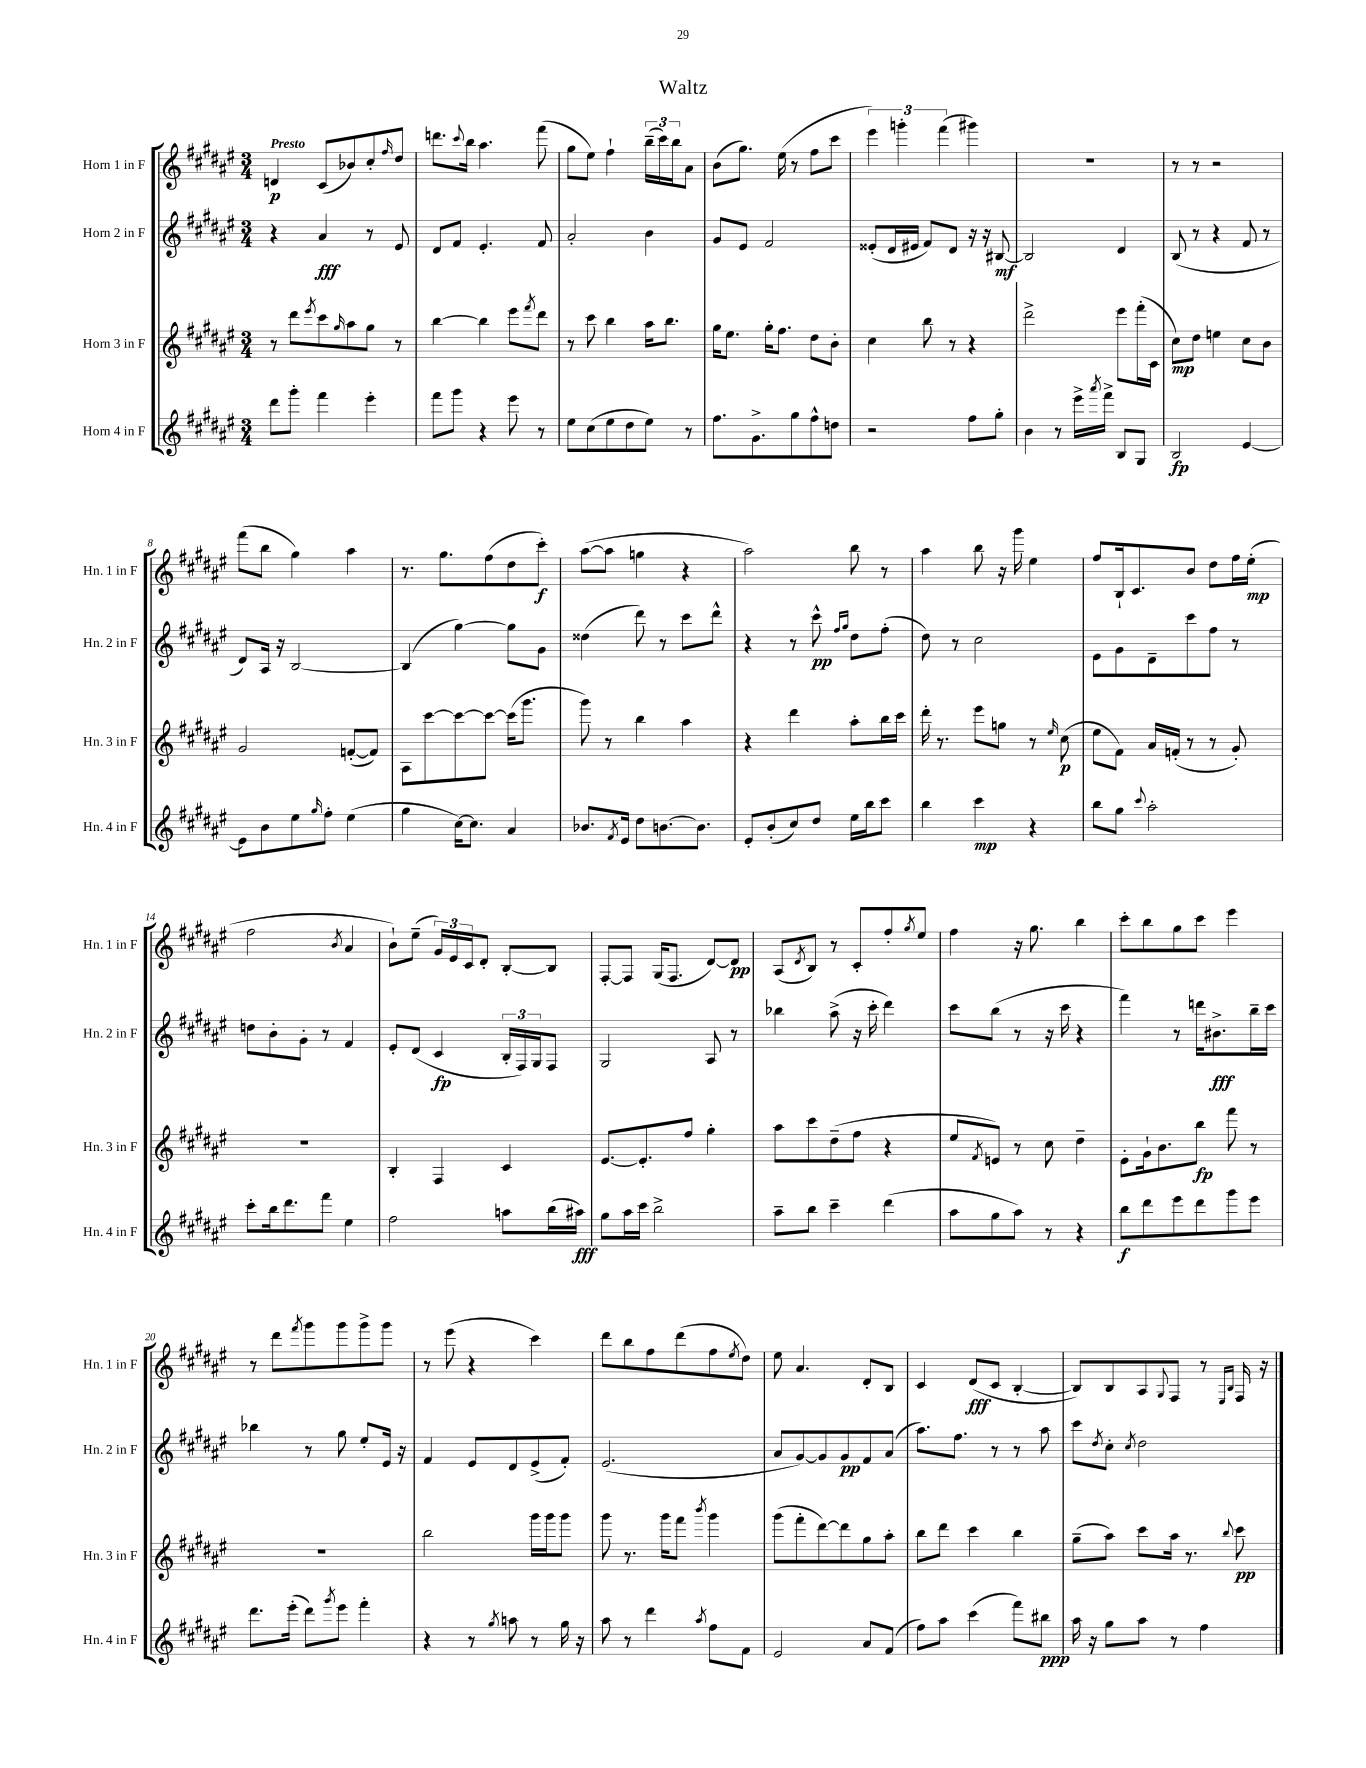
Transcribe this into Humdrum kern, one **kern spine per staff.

**kern	**kern	**kern	**kern
*staff4	*staff3	*staff2	*staff1
*clefG2	*clefG2	*clefG2	*clefG2
*k[f#c#g#d#a#e#]	*k[f#c#g#d#a#e#]	*k[f#c#g#d#a#e#]	*k[f#c#g#d#a#e#]
*M3/4	*M3/4	*M3/4	*M3/4
8ddd#	8r	4r	4d
8ggg#'	8ddd#	.	.
.	8qeee#	.	.
4fff#	8ccc#	4a#	(8c#
.	16qqgg#	.	.
.	8aa#	.	8b-)
4eee#'	8gg#	8r	8cc#'
.	.	.	16qqff#
.	8r	8e#	8dd#
=	=	=	=
8fff#	[4bb	8d#	8.ddd
8ggg#	.	8f#	.
.	.	.	8qqccc#
.	.	.	16bb
4r	4bb]	4.e#'	4.aa#
8eee#	8eee#	.	.
.	8qfff#	.	.
8r	8ddd#	8f#	(8fff#
=	=	=	=
8ee#	8r	2a#'	8gg#
(8cc#	8ccc#	.	8ee#)
8ee#	4bb	.	4ff#`
8dd#	.	.	.
8ee#)	16aa#	4b	(24bb~
.	.	.	24ccc#)
.	8.bb	.	.
.	.	.	24bb
8r	.	.	8a#
=	=	=	=
8.ff#	16gg#	8g#	(8b
.	8.ee#	.	.
.	.	8e#	8.gg#)
8.g#^	.	.	.
.	16gg#'	2f#	.
.	8.ff#	.	(16ee#
8gg#	.	.	8r
8ff#^^	8dd#	.	8ff#
8dd	8b'	.	8ccc#
=	=	=	=
2r	4cc#	(8e##'	6eee#)
.	.	16d#	.
.	.	.	6ggg'
.	.	16e#	.
.	8bb	8f#)	.
.	.	.	(6fff#
.	8r	8d#	.
8ff#	4r	16r	4ggg#)
.	.	16r	.
8gg#'	.	[8B#	.
=	=	=	=
4b	2ddd#^	2B#]	2.r
8r	.	.	.
16eee#^	.	.	.
8qaaa#	.	.	.
16fff#^	.	.	.
8B	8eee#	4d#	.
8G#	(16fff#'	.	.
.	16c#	.	.
=	=	=	=
2B	8cc#)	(8B	8r
.	8dd#	8r	8r
.	4ee	4r	2r
[4e#	8cc#	8f#	.
.	8b	8r	.
=	=	=	=
8e#]	2g#	8d#)	(8fff#
8b	.	16A#	8bb
.	.	16r	.
8ee#	.	[2B	4gg#)
16qqgg#	.	.	.
8ff#'	.	.	.
(4ee#	([8f'	.	4aa#
.	8f])	.	.
=	=	=	=
4gg#	8A#	(4B]	8.r
.	[8ccc#	.	.
.	.	.	8.gg#
[16cc#)	8ccc#_	[4gg#)	.
8.cc#]	.	.	.
.	8ccc#_	.	(8ff#
4a#	(16ccc#]	8gg#]	8dd#
.	8.ggg#	.	.
.	.	8g#	8ccc#')
=	=	=	=
8.b-	8ggg#)	(4dd##	([8aa#
.	8r	.	8aa#]
8qf#	.	.	.
16e#	.	.	.
8dd#	4bb	8ddd#)	4gg
[8.b	.	8r	.
.	4aa#	8ccc#	4r
8.b]	.	.	.
.	.	8ddd#^^	.
=	=	=	=
8e#'	4r	4r	2aa#)
(8b'	.	.	.
8cc#)	4ddd#	8r	.
8dd#	.	8ccc#^^	.
.	.	16qqff#	.
.	.	16qqgg#	.
16ee#	8aa#'	8dd#	8bb
16bb	.	.	.
8ccc#	16bb	(8ff#'	8r
.	16ccc#	.	.
=	=	=	=
4bb	16ddd#'	8dd#)	4aa#
.	8.r	.	.
.	.	8r	.
4ccc#	8eee#	2cc#	8bb
.	8gg	.	16r
.	.	.	16ggg#
4r	8r	.	4ee#
.	16qqee#	.	.
.	(8cc#	.	.
=	=	=	=
8bb	8ee#	8e#	8ff#
8gg#	8f#)	8g#	16B`
.	.	.	8.c#
8qqccc#	.	.	.
2aa#'	16a#	8d#~	.
.	(16f'	.	.
.	8r	8ccc#	8b
.	8r	8ff#	8dd#
.	8g#')	8r	16ff#
.	.	.	(16ee#'
=	=	=	=
8ccc#'	2.r	8dd	2ff#
16bb	.	8b'	.
8.ddd#	.	.	.
.	.	8g#'	.
8fff#	.	8r	.
.	.	.	8qb
4ee#	.	4f#	4a#
=	=	=	=
2ff#	4B'	8e#'	8b`)
.	.	(8d#	(8ee#~
.	4F#	4c#	24g#)
.	.	.	24e#
.	.	.	24c#
.	.	.	8d#'
8aa	4c#	24B'	[8B'
.	.	24F#)	.
.	.	24G#	.
(16bb	.	8F#	8B]
16aa#)	.	.	.
=	=	=	=
8gg#	[8.e#	2G#	[8F#'
16aa#	.	.	8F#]
16ccc#	8.e#']	.	.
2bb^	.	.	(16G#
.	.	.	8.F#
.	8ff#	.	.
.	4gg#'	8A#	[8d#)
.	.	8r	8d#]
=	=	=	=
8aa#~	8aa#	4bb-	(8A#
.	.	.	8qd#
8bb	8ccc#	.	8B)
4ccc#~	(8dd#~	(8aa#^	8r
.	8ff#	16r	8c#'
.	.	16ccc#'	.
(4ddd#	4r	4ddd#)	8ff#'
.	.	.	8qgg#
.	.	.	8ee#
=	=	=	=
8aa#	8ee#	8ccc#	4ff#
.	8qf#	.	.
8gg#	8e)	(8bb	.
8aa#)	8r	8r	16r
.	.	.	8.gg#
8r	8cc#	16r	.
.	.	16ccc#	.
4r	4dd#~	4r	4bb
=	=	=	=
8bb	8e#'	4fff#)	8ccc#'
8ddd#	16g#`	.	8bb
.	8.b	.	.
8eee#	.	8r	8gg#
8ddd#	8bb	16ddd	8ccc#
.	.	8.b#^	.
8ggg#	8fff#	.	4eee#
8eee#	8r	16bb~	.
.	.	16ccc#	.
=	=	=	=
8.ddd#	2.r	4bb-	8r
.	.	.	8ddd#
(16eee#'	.	.	.
.	.	.	8qfff#
8ddd#)	.	8r	8ggg#
8qggg#	.	.	.
8eee#	.	8gg#	8ggg#
4fff#'	.	8ee#'	8ggg#^
.	.	16e#	8ggg#
.	.	16r	.
=	=	=	=
4r	2bb	4f#	8r
.	.	.	(8eee#
8r	.	8e#	4r
8qgg#	.	.	.
8aa	.	8d#	.
8r	16ggg#	(8e#^	4ccc#)
.	16ggg#	.	.
16gg#	8ggg#	8f#')	.
16r	.	.	.
=	=	=	=
8aa#	8ggg#	(2.e#	8ddd#
8r	8.r	.	8bb
4ddd#	.	.	8ff#
.	16ggg#	.	.
.	8fff#	.	(8ddd#
8qaa#	8qbbb	.	.
8ff#	4ggg#	.	8ff#
.	.	.	8qee#
8f#	.	.	8dd#)
=	=	=	=
2e#	(8ggg#	8a#	8ee#
.	8fff#'	[8g#)	4.a#
.	[8ddd#)	8g#]	.
.	8ddd#]	8g#	.
8a#	8gg#	8f#	8d#'
(8f#	8aa#'	(8a#	8B
=	=	=	=
8ff#)	8bb	8.aa#)	4c#
8aa#	8ddd#	.	.
.	.	8.ff#	.
(4ccc#	4ccc#	.	(8d#
.	.	8r	8c#
8fff#)	4bb	8r	[4B'
8bb#	.	8aa#	.
=	=	=	=
16aa#	(8gg#~	8ccc#	8B])
16r	.	.	.
.	.	8qdd#	.
8gg#	8aa#)	8cc#'	8B
.	.	8qcc#	.
8aa#	8ccc#	2dd#	8A#
.	.	.	8qqG#
8r	16aa#	.	8F#
.	8.r	.	.
4ff#	.	.	8r
.	.	.	16qqE#
.	8qqbb	.	16qqB
.	8ccc#	.	16F#
.	.	.	16r
==	==	==	==
*-	*-	*-	*-
